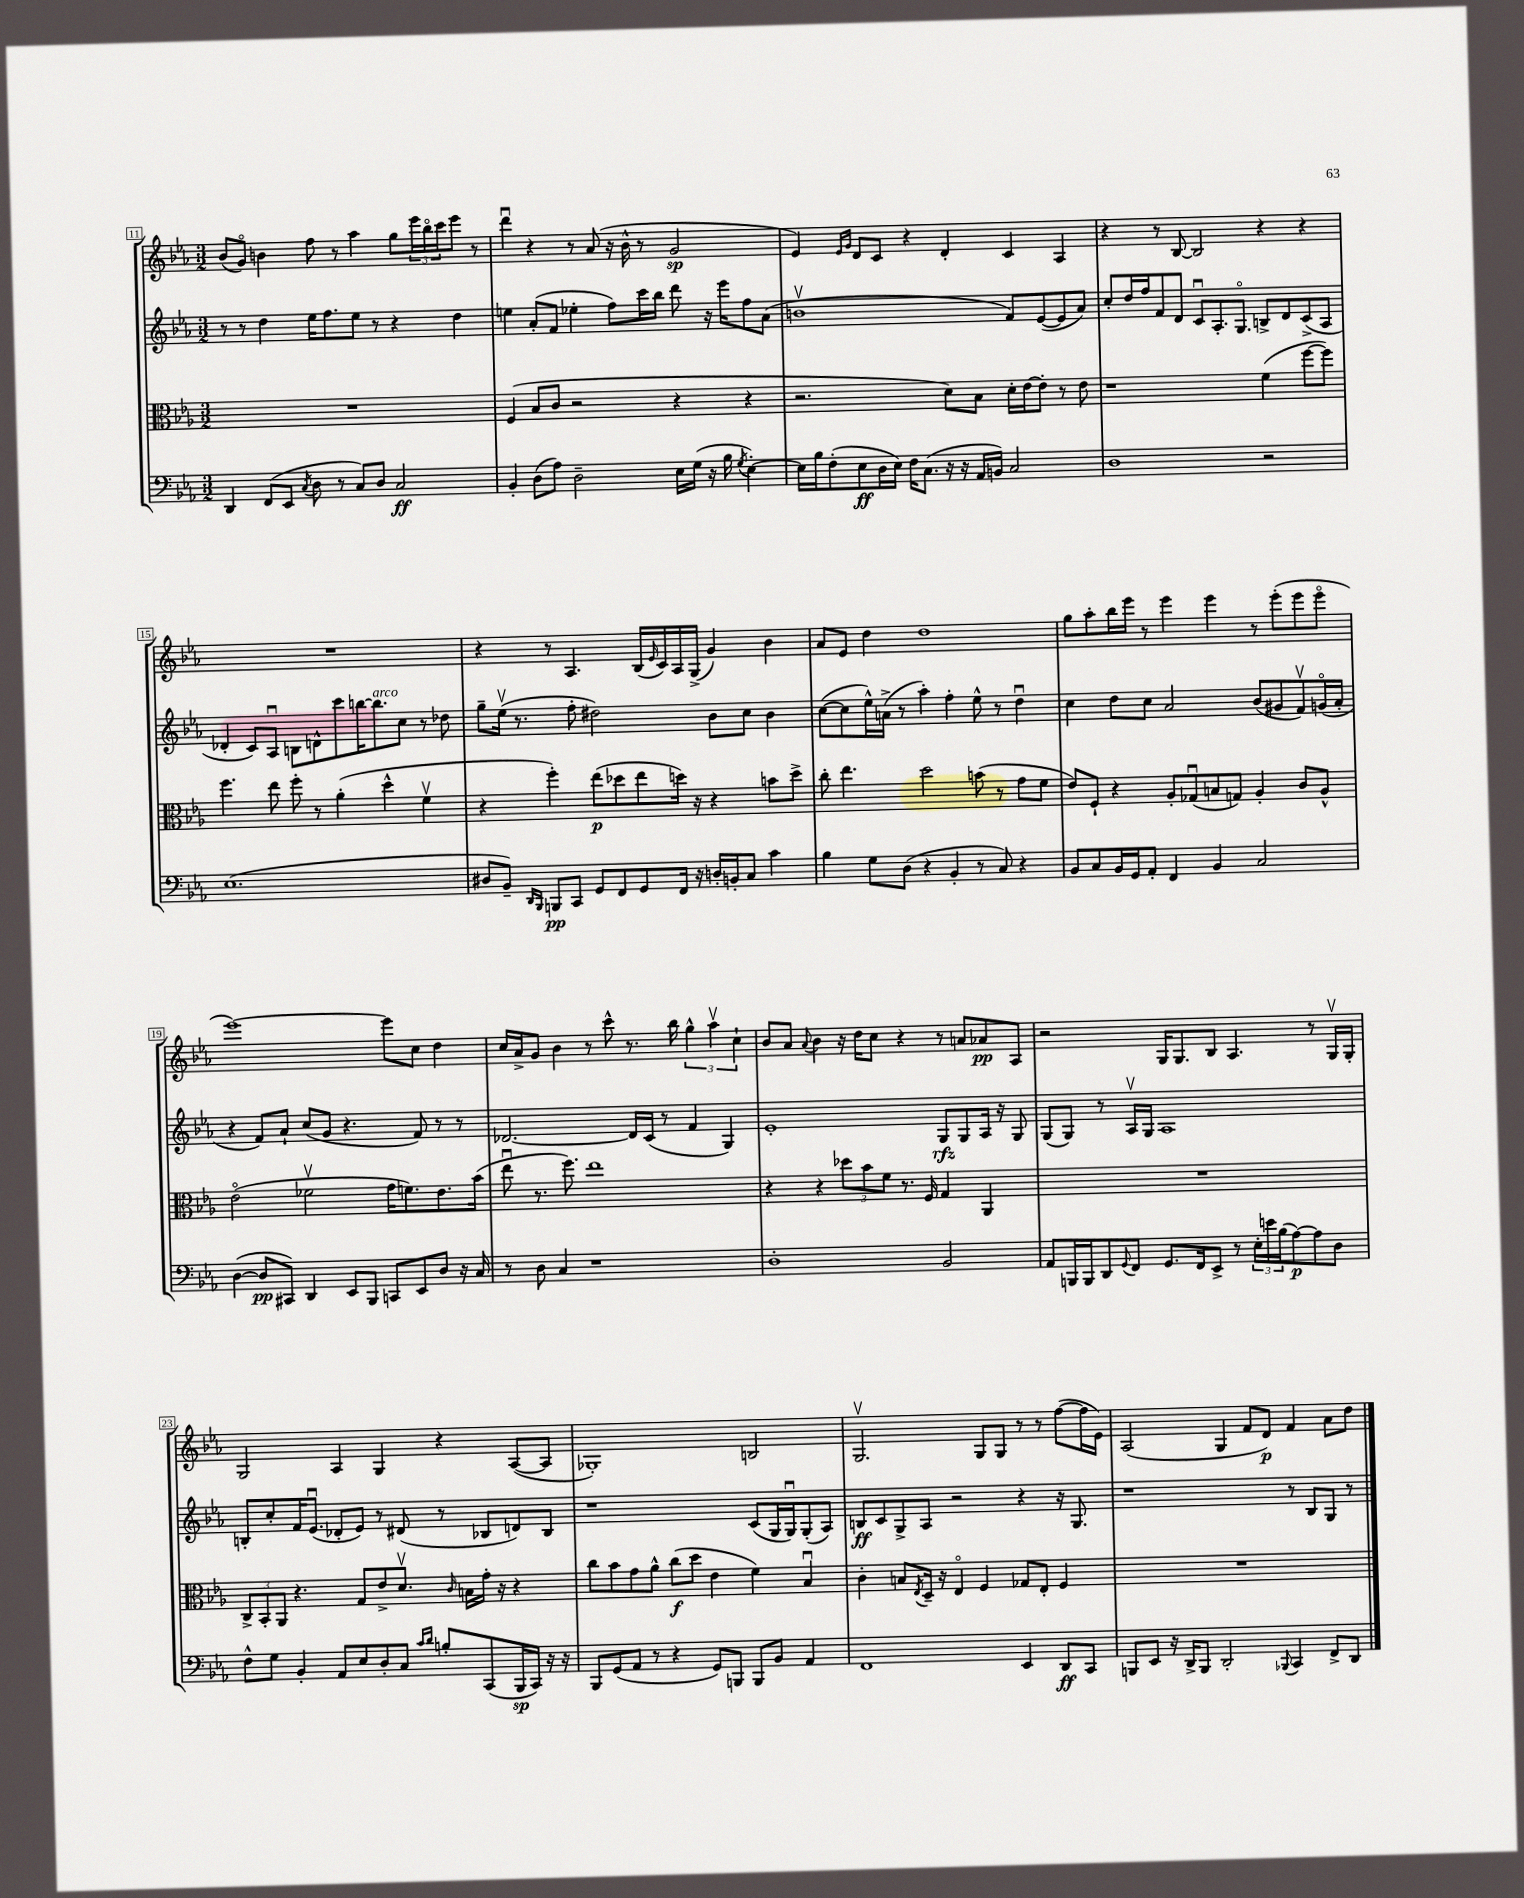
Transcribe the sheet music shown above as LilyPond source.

<<
\new StaffGroup <<
\new Staff = "s0" {
    \clef treble \key ees \major \numericTimeSignature \time 3/2
    bes'8( g'8\flageolet) b'4 f''8 r8 aes''4 g''8 \tuplet 3/2 { ees'''16 bes''16\flageolet c'''16 } ees'''8 r8 |
    d'''4\downbow r4 r8 aes'8( r16 bes'16-^ r8 g'2\sp |
    ees'4) \grace { ees'16 g'16 } d'8 c'8 r4 d'4-. c'4 aes4 |
    r4 r8 bes8~ bes2 r4 r4 |
    R1. |
    r4 r8 aes4. bes16( \grace { ees'16 } c'16) aes16 g16->( g'4) bes'4 |
    aes'8 ees'8 d''4 d''1 |
    g''8 aes''8-. bes''16 ees'''16 r8 ees'''4 ees'''4 r8 ees'''8-.( ees'''8 ees'''8\flageolet |
    ees'''1~) ees'''8 c''8 d''4 |
    c''16 aes'16-> g'8 bes'4 r8 c'''8-^ r8. bes''16 \tuplet 3/2 { g''4-^ aes''4\upbow c''4-! } |
    bes'8 aes'8 \appoggiatura { aes'8 } bes'4 r16 d''16 c''8 r4 r8 a'8 aes'8\pp aes8 |
    r2 g16 g8. bes8 aes4. r8 g16\upbow g16-. |
    g2 aes4 g4 r4 aes8~( aes8 |
    ges1-.) b2 |
    g2.\upbow g8 g8 r8 r8 f''8~( f''16 ees'16) |
    aes2( g4 f'8 d'8\p) f'4 aes'8 d''8 \bar "|." |
}
\new Staff = "s1" {
    \clef treble \key ees \major \numericTimeSignature \time 3/2
    r8 r8 d''4 ees''16 f''8. ees''8 r8 r4 d''4 |
    e''4 aes'8-.( f'8 ees''4-. f''8) c'''16 bes''16 d'''8 r16 ees'''16 f''8 aes'8( |
    b'1\upbow f'8) ees'8~( ees'8 aes'8) |
    c''8-. d''16 f''16 f'8 d'8 c'8\downbow aes8.-. g8.\flageolet b8-> d'8 c'8->( aes8 |
    des'4-. c'8) aes8\downbow b8 d'8-^ c'''8 b''16~ b''8.^\markup { \italic "arco" } c''8 r8 des''8 |
    g''8-- ees''16\upbow( r8. f''8-. dis''2) bes'8 c''8 bes'4 |
    c''8~( c''8 ees''16-^) a'16->( r8 aes''4-.) f''4-. ees''8-^ r8 d''4\downbow |
    c''4 d''8 c''8 aes'2 bes'8( gis'8 f'8\upbow) g'16\flageolet( aes'16-. |
    r4 f'8) aes'8-! c''8( g'8 r4. f'8) r8 r8 |
    des'2.~ des'16 c'16( r8 f'4 g4) |
    ees'1-. g8\rfz g8 aes16 r16 g8 |
    g8( g8) r8 aes16\upbow g16 aes1 |
    b8-. c''8-. f'16 ees'8.\downbow( des'8-. ees'8) r8 dis'8( r8 bes8 d'8) bes8 |
    r1 c'8( g16 g16\downbow) g8-.( aes8) |
    b8\ff c'8 g8-> aes8 r2 r4 r16 g8. |
    r1 r8 bes8 g8 r8 \bar "|." |
}
\new Staff = "s2" {
    \clef alto \key ees \major \numericTimeSignature \time 3/2
    R1. |
    f4( bes8 c'8 r2 r4 r4 |
    r2. d'8) bes8 d'16-. ees'16~ ees'8-. r8 ees'8 |
    r1 f'4( f''8~ f''8) |
    f''4. ees''8 f''8-. r8 aes'4-.( d''4-^ f'4\upbow |
    r4 f''4-.) ees''8\p( des''8 ees''8 d''16) r16 r4 b'8 d''8-> |
    c''8-. ees''4. d''2 b'8( r8 g'8 f'8 |
    ees'8) f8-! r4 aes8-. ges8\downbow( b8 g8) aes4-. c'8 aes8-^ |
    ees'2\flageolet( fes'2\upbow g'16 f'8.) ees'8. bes'16( |
    ees''8\downbow r8. f''8.) ees''1 |
    r4 r4 \tuplet 3/2 { des''8 bes'8 f'8 } r8. f16 g4 aes,4 |
    R1. |
    \tuplet 3/2 { c8-> bes,8-. aes,8 } r4. g8 ees'8-> d'8.\upbow \grace { c'16 } b16 g'16-. r16 r4 |
    c''8 bes'8 g'8 aes'8-^ c''8\f( d''8 ees'4 f'4) bes4\downbow |
    c'4-. b8 \acciaccatura { ees8 } d16-- r16 ees4\flageolet f4 ges8 ees8-. f4 |
    R1. \bar "|." |
}
\new Staff = "s3" {
    \clef bass \key ees \major \numericTimeSignature \time 3/2
    d,4 f,8( ees,8 \acciaccatura { c8 } d8 r8 c8) d8 c2\ff |
    bes,4-. d8( aes8) d2-- ees16 g16( r16 bes16 \acciaccatura { g8 } ees4~-.) |
    ees16 bes16 f8-.( ees8\ff d16 ees16) f16 c8.( r16 r16 aes,16 b,16) c2 |
    d1 r2 |
    ees1.( |
    dis8 bes,8--) \grace { d,16 bes,,16 } b,,8\pp c,8 g,8 f,8 g,8 f,16 r16 d16-. b,16-. c8 c'4 |
    bes4 g8 d8( r4 bes,4-. r8 c8) r4 |
    bes,8 c8 bes,16 g,16 aes,8-. f,4 bes,4 c2 |
    d4~( d8\pp cis,8) d,4 ees,8 bes,,8 c,8 ees,8 d8 r16 c16 |
    r8 d8 c4 r1 |
    d1-. bes,2 |
    aes,8 b,,16 b,,16 d,8 \appoggiatura { g,8 } f,8 g,8. f,16 ees,8-> r8 \tuplet 3/2 { ees16-. e'16 bes16( } aes8~\p) aes8 d8 |
    f8-^ g8 bes,4-. aes,8 ees8 d8-. c8 \grace { c'16 d'16 } b8-. c,8( bes,,16\sp c,16) r16 r16 |
    bes,,8 g,8( aes,8 r8 r4 g,8) b,,8 b,,8 bes,8 aes,4 |
    f,1 ees,4 d,8\ff c,8 |
    b,,8 ees,8 r16 d,16-> b,,8 d,2-. \appoggiatura { bes,,8 } c,4 f,8-> d,8 \bar "|." |
}
>>
>>
\layout { \context { \Score currentBarNumber = #11 \override BarNumber.stencil = #(make-stencil-boxer 0.1 0.3 ly:text-interface::print) } }
